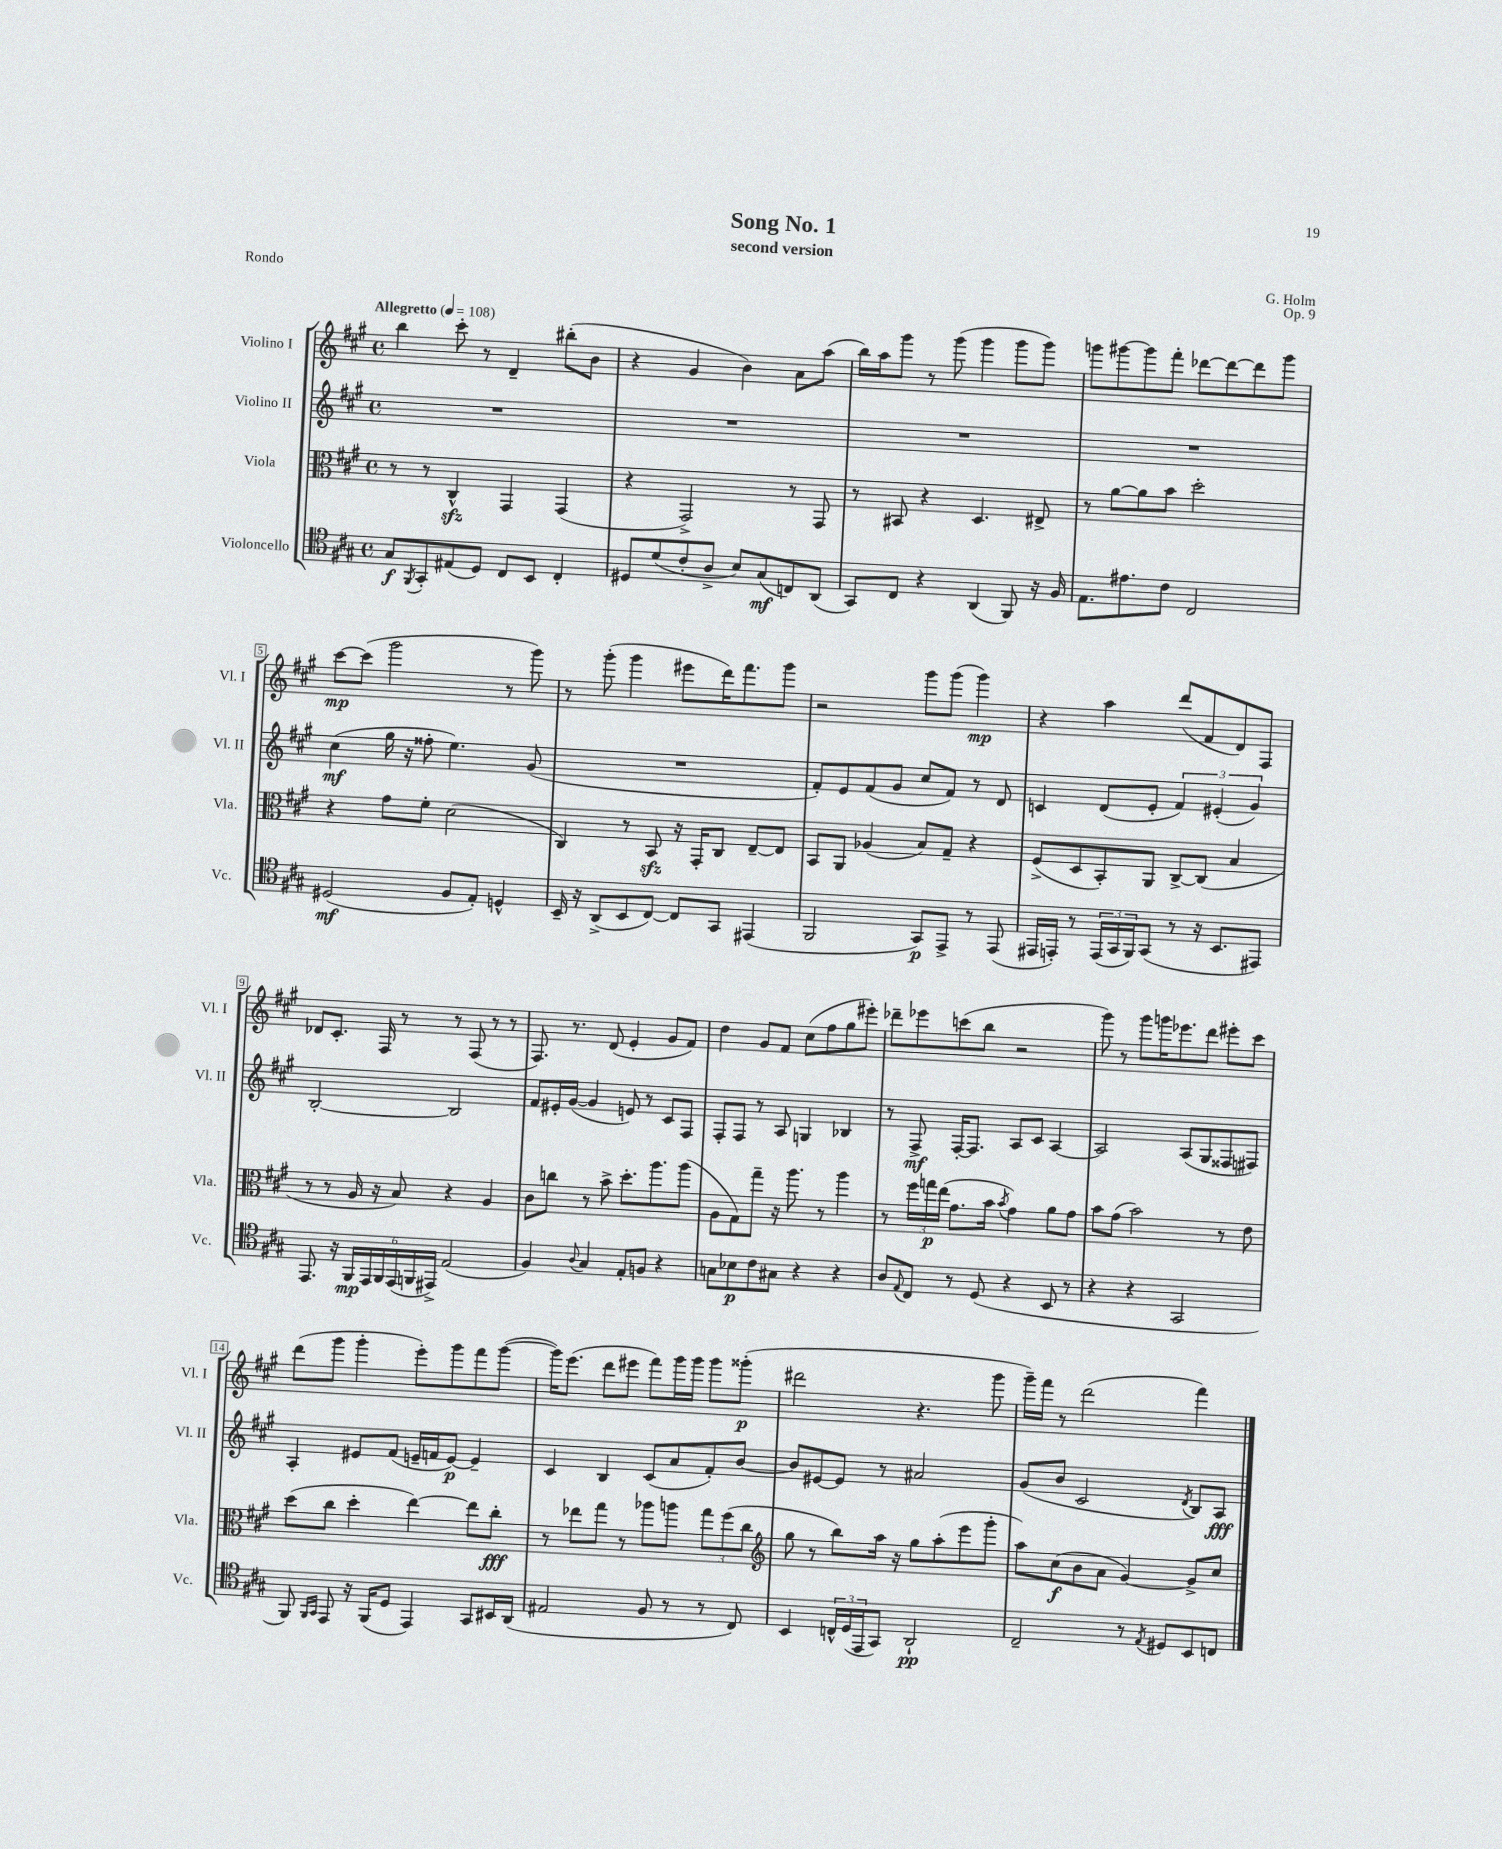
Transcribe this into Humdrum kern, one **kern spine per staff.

**kern	**kern	**kern	**kern
*staff4	*staff3	*staff2	*staff1
*clefC4	*clefC3	*clefG2	*clefG2
*k[f#c#g#]	*k[f#c#g#]	*k[f#c#g#]	*k[f#c#g#]
*M4/4	*M4/4	*M4/4	*M4/4
*met(c)	*met(c)	*met(c)	*met(c)
*MM108	*MM108	*MM108	*MM108
8G#/L	8r	1r	4bb\
8qFF#/	.	.	.
8GG#'/	8r	.	.
(8E#/	4C#^^/	.	8ccc#'\
8D/J)	.	.	8r
8C#/L	4GG#/	.	4d~/
8BB/J	.	.	.
4C#'/	(4GG#/	.	(8bb#'\L
.	.	.	8b\J
=	=	=	=
8D#/L	4r	1r	4r
(8d/	.	.	.
8c#'/	2GG#^/)	.	4g#/
8A^/J	.	.	.
8B/L)	.	.	4b\)
(8G#/	.	.	.
8C/)	8r	.	8a\L
(8AA/J	8GG#/	.	(8aa\J
=	=	=	=
8GG#/L)	8r	1r	16bb\LL)
.	.	.	16aa\J
8C#/J	8BB#/	.	8ggg#\J
4r	4r	.	8r
.	.	.	(8ggg#\
(4AA/	4.D/	.	4ggg#\
8FF#/)	.	.	8ggg#\L
16r	8E#^/	.	8ggg#\J)
16F#/	.	.	.
=	=	=	=
8.E\L	8r	1r	8ggg\L
.	[8a\L	.	[8ggg#\
8.e#\	.	.	.
.	8a\]	.	8ggg#\]
8c#\J	8b\J	.	8fff#'\J
2C#/	2dd'\	.	[8ddd-\L
.	.	.	8ddd-\_
.	.	.	8ddd-\]
.	.	.	8ggg#\J
=	=	=	=
(2D#/	4r	(4cc#\	[8ccc#\L
.	.	.	(8ccc#\]J
.	8g#\L	16gg#\	2ggg#\
.	.	16r	.
.	8f#'\J	8ff##'\	.
8F#/L	(2d\	4.ee\)	.
8E'/J)	.	.	.
4D^^/	.	.	8r
.	.	(8g#/	8ggg#\)
=	=	=	=
16BB~/	4C#/)	1r	8r
16r	.	.	.
(8AA^/L	.	.	(8ggg#'\
8BB/	8r	.	4ggg#\
[8C#/J)	8BB/	.	.
8C#/]L	16r	.	8eee#\L
.	16GG#'/LK	.	.
8GG#/J	8C#/J	.	16ddd\K)
.	.	.	8.fff#\
(4EE#/	[8E~/L	.	.
.	8E/]J	.	8ggg#\J
=	=	=	=
2FF#/	8BB/L	8f#'/L)	2r
.	8AA/J	8e/	.
.	(4A-/	(8f#/	.
.	.	8g#/J	.
8GG#/L)	8B/L)	8cc#/L	8ggg#\L
8EE^/J	8G#~/J	8f#/J)	(8ggg#\J
8r	4r	8r	4ggg#\)
(8EE/	.	8d/	.
=	=	=	=
16EE#/LL	(8F#^/L	4c/	4r
16EE'/JJ)	.	.	.
8r	8D/	.	.
(24EE/LL	8BB'/)	(8d/L	4aa\
24GG#/	.	.	.
24FF#/J)	.	.	.
(8GG#/J	8AA/J	8e'/J	.
8r	[8C#^/L	6f#/)	(8ddd/L
16r	(8C#/]J	.	8f#/
.	.	(6e#'/	.
8.BB/L	.	.	.
.	4B/	.	8d/)
.	.	6g#/)	.
8EE#/J)	.	.	8F#/J
=	=	=	=
8.EE/	8r	[2B'/	8d-/L
.	8r	.	8.c#'/J
16r	.	.	.
24FF#/LL	16A/	.	.
24EE/	.	.	.
.	16r	.	16F#/
24FF#/	.	.	.
(24EE/	8B/)	.	8r
24FF/	.	.	.
24EE#^/JJ)	.	.	.
(2E/	4r	2B/]	8r
.	.	.	(8F#/
.	4A/	.	8r
.	.	.	8r
=	=	=	=
4F#/)	8c#\L	8f#/L	8.F#/)
.	8cc\J	16e#'/L	.
.	.	([16g#/JJ	8.r
8qqA/	.	.	.
4G#/	8r	4g#/]	.
.	8b^\	.	(8d/
8E'/L	8.dd'\L	8e/)	4e'/
8F/J	.	8r	.
.	8.aa\	.	.
4r	.	8c#/L	8g#/L
.	(8aa\J	8F#/J	8f#/J)
=	=	=	=
8G\L	8A\L	8F#'/L	4dd\
8B-\	8G#\)	8F#/J	.
8c#\	8gg#~\J	8r	8g#/L
8G#\J	16r	8A/	8f#/J
.	8.aa\	.	.
4r	.	4G/	(8cc#\L
.	8r	.	8ff#\
4r	4aa\	4B-/	8gg#\
.	.	.	8eee#'\J)
=	=	=	=
8A/L	8r	8r	8ddd-~\L
8qqE/	.	.	.
8C#/J	24ff#\LL	8F#^/	8eee-\
.	24gg\	.	.
.	(24ee\JJ	.	.
8r	8.g#\L	[16F#'/LK	(8ccc\
.	.	8.F#/]J	.
(8D/	.	.	8bb\J
.	16b\Jk	.	.
.	8qb/	.	.
4r	4g#\)	8A/L	2r
.	.	8c#/J	.
8BB/	8a\L	[4A/	.
8r	8g#\J	.	.
=	=	=	=
4r	8b\L	2A/]	8ggg#\)
.	(8g#\J	.	8r
4r	2b\)	.	8ggg#\L
.	.	.	16ggg\K
.	.	.	8.eee-\
2GG#/	.	(8A/L	.
.	.	8G#/	8ddd\J
.	8r	8F##/	8eee#'\L
.	8e\	8F#/J)	8ccc#\J
=	=	=	=
8FF#/)	(8dd\L	4A'/	(8ddd\L
16qqFF#/LL	.	.	.
16qqGG#/JJ	.	.	.
8EE/	8cc#\J	.	8ggg#\J
16r	4dd'\	8e#/L	4ggg#'\
(16FF#/LK	.	.	.
8D/J	.	(8f#/J	.
4EE/)	[4ee\)	16e~/LL	8eee'\L)
.	.	16f/J	.
.	.	[8e/J)	8ggg#\
8GG#/L	8ee\]L	4e~/]	8fff#\
16BB#/L	8cc#'\J	.	([8ggg#\J
(16AA/JJ	.	.	.
=	=	=	=
2E#/	8r	4c#/	16ggg#\]LK)
.	.	.	(8.eee\J
.	8ee-\L	.	.
.	8gg#\J	4B/	8ddd\L
.	8r	.	8eee#\J
8F#/	8aa-\L	(8c#/L	8fff#\L)
8r	8aa\J	8a/	16ggg#\L
.	.	.	16ggg#\JJ
8r	12gg#\L	8f#'/)	8ggg#\L
.	(12ff#\	.	.
8C#/)	.	[8b/J	(8ggg##'\J
.	12cc#\J	.	.
=	=	=	=
*	*clefG2	*	*
4BB/	8gg#\	8b/]L	2ddd#\
.	8r	[8e#/	.
24C^^/LL	8bb\L)	8e#/]J	.
(24D/	.	.	.
24EE/J	.	.	.
8GG#/J)	16aa\Jk	8r	.
.	16r	.	.
2AA`/	8gg#\L	2a#/	4.r
.	(8aa'\	.	.
.	8eee\	.	.
.	8ggg#'\J	.	8ggg#\
=	=	=	=
2C#~/	8aa\L)	(8g#/L	16ggg#~\LL)
.	.	.	16fff#\JJ
.	(8cc#\	8b/J	8r
.	8b\	2c#/	(2ddd\
.	8a\J	.	.
8r	[4g#/)	.	.
8qE/	.	.	.
8D#/L	.	.	.
.	.	8qd/	.
8BB/	8g#^/]L	8B/L)	4fff#\)
8C/J	8cc#/J	8A/J	.
==	==	==	==
*-	*-	*-	*-
